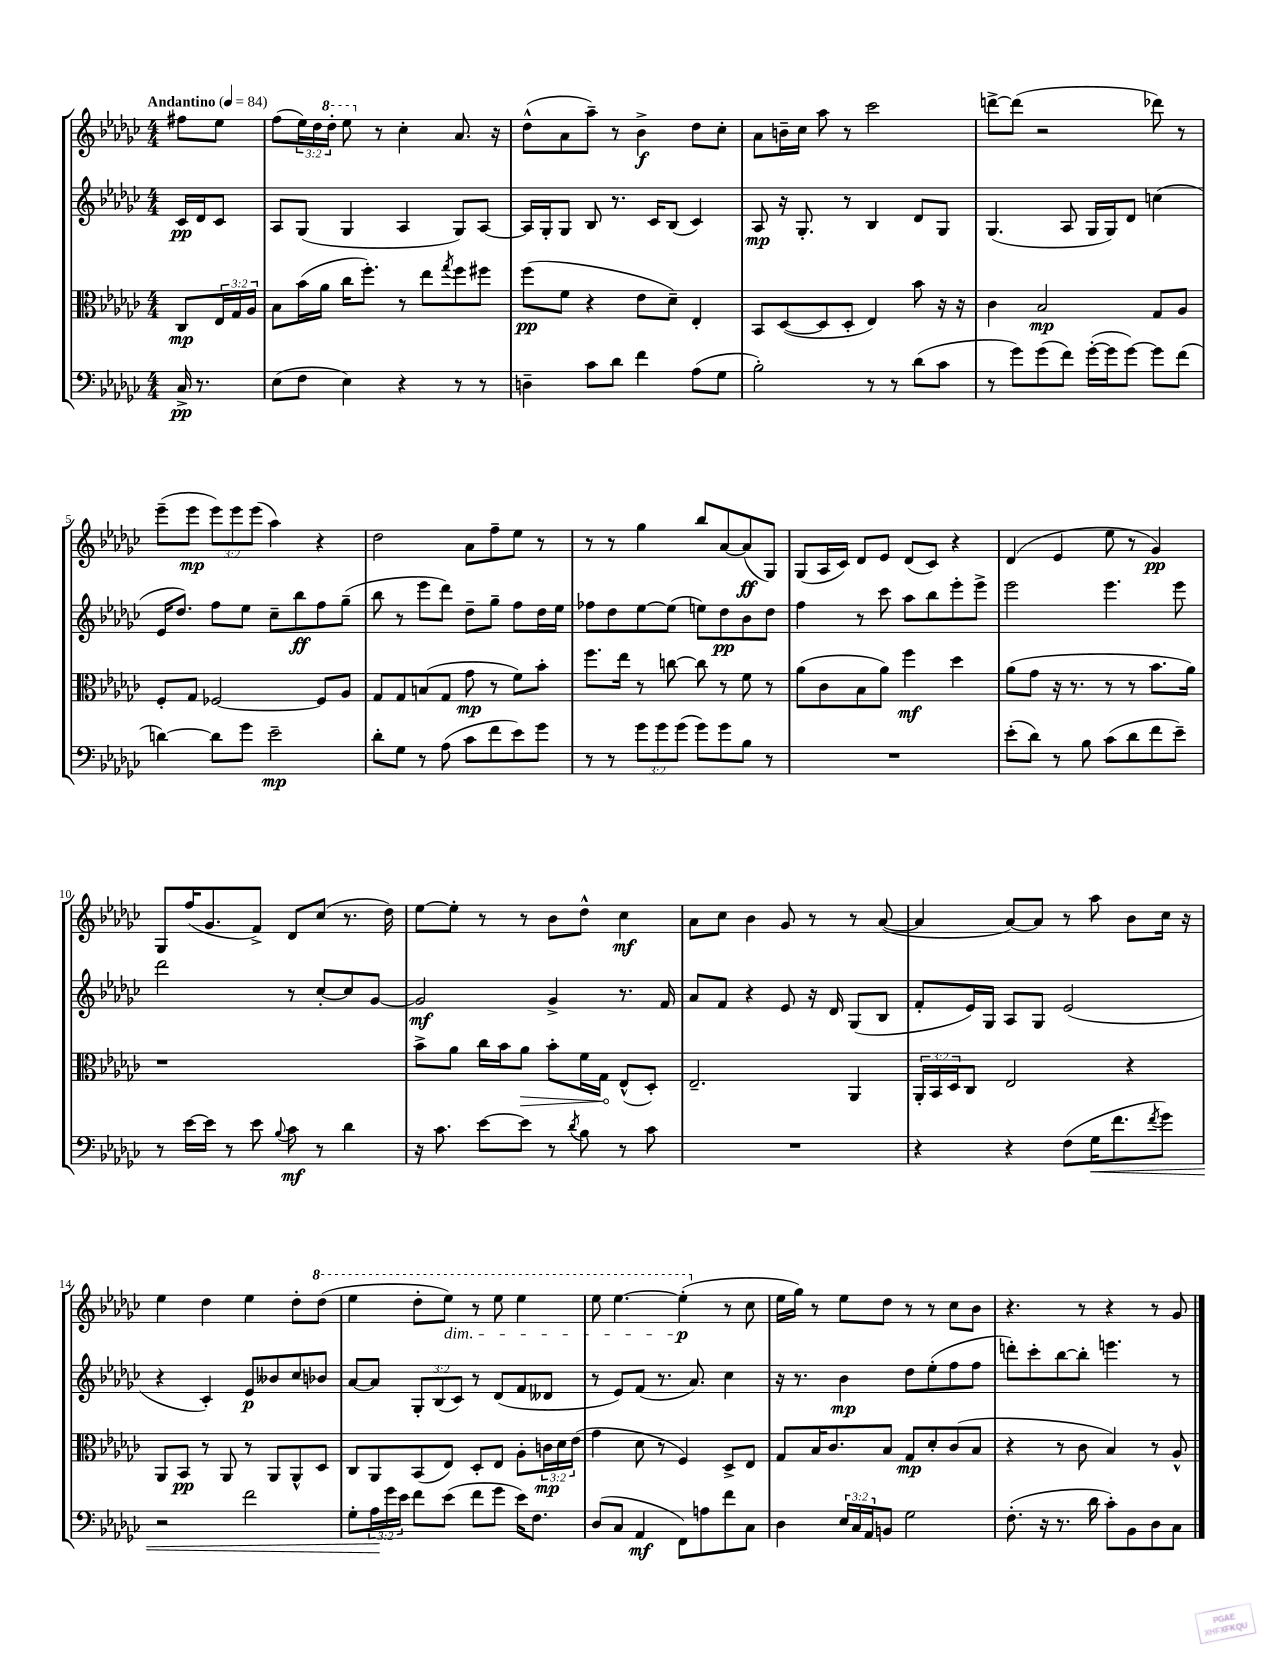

**kern	**kern	**kern	**kern
*staff4	*staff3	*staff2	*staff1
*clefF4	*clefC3	*clefG2	*clefG2
*k[b-e-a-d-g-c-]	*k[b-e-a-d-g-c-]	*k[b-e-a-d-g-c-]	*k[b-e-a-d-g-c-]
*M4/4	*M4/4	*M4/4	*M4/4
*MM84	*MM84	*MM84	*MM84
16C-^/	8C-/L	16c-/LL	8ff#\L
8.r	.	16d-/J	.
.	24E-/L	8c-/J	8ee-\J
.	24G-/	.	.
.	24A-/JJ	.	.
=	=	=	=
(8E-\L	8B-\L	8A-/L	(8ff\L
8F\J	(16b-\L	(8G-/J	24ee-\L)
.	.	.	24dd-\
.	16a-\JJ	.	.
.	.	.	24ddd-'\JJ
4E-\)	16cc-\LK	4G-/	8eee-\
.	8.ff'\J)	.	.
.	.	.	8r
4r	8r	4A-/	4cc-'\
.	8ee-\L	.	.
.	8qgg-/	.	.
8r	8ff\	8G-/L)	8.a-/
8r	8ff#\J	[8A-/J	.
.	.	.	16r
=	=	=	=
4D~\	(8ff\L	16A-/]LL	(8dd-^^\L
.	.	16G-'/J	.
.	8f\J	8G-/J	8a-\
8c-\L	4r	8B-/	8aa-~\J)
8d-\J	.	8.r	8r
4f\	8e-\L	.	4b-^\
.	.	16c-/LK	.
.	8d-~\J)	(8B-/J	.
(8A-\L	4E-'/	4c-/)	8dd-\L
8G-\J	.	.	8cc-'\J
=	=	=	=
2B-'\)	8BB-/L	8A-/	8a-\L
.	([8D-/	16r	16b~\L
.	.	8.G-'/	16cc-\JJ
.	8D-/]	.	8aa-\
.	8D-'/J	8r	8r
8r	4E-/)	4B-/	2ccc-\
8r	.	.	.
(8d-\L	8b-\	8d-/L	.
8c-\J	16r	8G-/J	.
.	16r	.	.
=	=	=	=
8r	4c-\	(4.G-/	[8ddd^\L
8g-\L)	.	.	(8ddd\]J
(8g-\	2B-/	.	2r
8f\J)	.	8A-/	.
([16g-'\LL	.	16G-/LL	.
16g-\]J	.	16G-/J)	.
[8g-\J)	.	8d-/J	.
8g-\]L	8G-/L	(4cc\	8ddd-\)
(8f\J	8A-/J	.	8r
=	=	=	=
[4d\)	8F'/L	16e-/LK	(8eee-~\L
.	.	8.dd-/J)	.
.	8G-/J	.	8eee-\J
8d\]L	[2F-/	8ff\L	12eee-\L)
.	.	.	12eee-\
8g-\J	.	8ee-\J	.
.	.	.	(12eee-\J
2e-~\	.	8cc-~\L	4aa-\)
.	.	8bb-\	.
.	8F-/]L	8ff\	4r
.	8A-/J	(8gg-~\J	.
=	=	=	=
8d-'\L	8G-/L	8bb-\	2dd-\
8G-\J	8G-/	8r	.
8r	(8B/	8eee-\L	.
(8A-\	8G-/J	8ddd-\J)	.
8c-\L	8g-\	8dd-~\L	8a-\L
8f\	8r	8gg-~\J	8ff~\
8e-\)	8f\L)	8ff\L	8ee-\J
8g-\J	8b-'\J	16dd-\L	8r
.	.	16ee-\JJ	.
=	=	=	=
8r	8.ff\L	8ff-\L	8r
8r	.	8dd-\	8r
.	16ee-\Jk	.	.
12g-\L	8r	[8ee-\	4gg-\
12g-\	.	.	.
.	[8cc\	(8ee-\]J	.
(12g-\J	.	.	.
8g-\L)	8cc\]	8ee\L)	8bb-/L
8g-\	8r	8dd-\	[8a-/
8B-\J	8f\	8b-\	(8a-/]
8r	8r	8dd-\J	8G-/J)
=	=	=	=
1r	(8a-\L	4ff\	(8G-/L
.	8c-\	.	16A-/L
.	.	.	16c-/JJ)
.	8B-\	8r	8d-/L
.	8a-\J)	8ccc-\	8e-/J
.	4ff\	8aa-\L	(8d-/L
.	.	8bb-\	8c-/J)
.	4dd-\	8eee-'\	4r
.	.	8eee-^\J	.
=	=	=	=
(8e-'\L	(8a-\L	2eee-\	(4d-/
8d-\J)	8g-\J	.	.
8r	16r	.	4e-/
.	8.r	.	.
8B-\	.	.	.
(8c-\L	8r	4.eee-\	8ee-\
8d-\	8r	.	8r
8f\	8.b-\L	.	4g-/)
8e-~\J)	.	8eee-\	.
.	16a-\Jk)	.	.
=	=	=	=
8r	1r	2ddd-\	8G-/L
[16e-\LL	.	.	(16ff/K
16e-\]JJ	.	.	8.g-/
8r	.	.	.
8e-\	.	.	8f^/J)
8qqB-/	.	.	.
8c-\	.	8r	8d-/L
8r	.	[8cc-'/L	(8cc-/J
4d-\	.	8cc-/]	8.r
.	.	[8g-/J	.
.	.	.	16dd-\)
=	=	=	=
16r	8b-^\L	2g-/]	[8ee-\L
8.c-\	.	.	.
.	8a-\J	.	8ee-'\]J
[8e-\L	16cc-\LL	.	8r
.	16b-\J	.	.
8e-\]J	8a-\J	.	8r
8r	8b-'\L	4g-^/	8b-\L
8qd-/	.	.	.
8B-\	16f\L	.	8dd-^^\J
.	16G-\JJ	.	.
8r	(8E-^^/L	8.r	4cc-\
8c-\	8D-'/J)	.	.
.	.	16f/	.
=	=	=	=
1r	2.E-~/	8a-/L	8a-\L
.	.	8f/J	8cc-\J
.	.	4r	4b-\
.	.	8e-/	8g-/
.	.	16r	8r
.	.	16d-/	.
.	4AA-/	(8G-/L	8r
.	.	8B-/J	([8a-/
=	=	=	=
4r	24AA-'/LL	8f'/L	4a-/]
.	24BB-/	.	.
.	24D-/J	.	.
.	8C-/J	16e-/L)	.
.	.	16G-/JJ	.
4r	2E-/	8A-/L	[8a-/L)
.	.	8G-/J	8a-/]J
(8F\L	.	(2e-/	8r
16G-\K	.	.	8aa-\
8.f\	.	.	.
.	4r	.	8b-\L
8qf/	.	.	.
8g-\J)	.	.	16cc-\Jk
.	.	.	16r
=	=	=	=
2r	8AA-/L	4r	4ee-\
.	8BB-/J	.	.
.	8r	4c-'/)	4dd-\
.	8AA-/	.	.
2f\	8r	8e-/L	4ee-\
.	8AA-/L	8b--/	.
.	8AA-^^/	8cc-/	8dd-'\L
.	8D-/J	8b-/J	(8ddd-\J
=	=	=	=
8G-'\L	8C-/L	[8a-/L	4eee-\
24A-\L	8AA-/	8a-/]J	.
24g-\	.	.	.
24e-\JJ	.	.	.
8f\L	(8BB-/	12G-'/L	8ddd-'\L
.	.	(12B-/	.
(8e-\J	8E-/J)	.	8eee-\J)
.	.	12c-/J)	.
8f\L	8D-'/L	8r	8r
8g-\J	8E-/J	(8d-/L	8eee-\
16e-\LK)	8A-'\L	8f/	4eee-\
8.F\J	.	.	.
.	24c\L	8d--/J	.
.	24d-\	.	.
.	(24e-\JJ	.	.
=	=	=	=
(8D-/L	4g-\	8r	8eee-\
8C-/J	.	8e-/L)	[4.eee-\
4AA-/	8d-\	(8f/J	.
.	8r	8.r	.
8FF\L)	4F/)	.	(4eee-'\]
.	.	8.a-/)	.
8A\	.	.	.
8f\	8D-^/L	4cc-\	8r
8C-\J	8E-/J	.	8cc-\
=	=	=	=
4D-\	8G-/L	16r	16ee-\LL
.	.	8.r	16gg-\JJ)
.	16B-/K	.	8r
.	8.c-/	.	.
24E-/LL	.	4b-\	8ee-\L
24C-/	.	.	.
24AA-/J	.	.	.
8BB/J	8B-/J	.	8dd-\J
2G-\	8G-/L	8dd-\L	8r
.	8d-'/	(8ee-'\	8r
.	(8c-/	8ff\	8cc-\L
.	8B-/J	8ff\J	8b-\J
=	=	=	=
(8.F'\	4r	8ddd'\L)	4.r
.	.	8ccc-'\	.
16r	.	.	.
8.r	8r	[8bb-\	.
.	8c-\	8bb-'\]J	8r
16d-\	.	.	.
8c-'\L)	4B-/)	4.eee\	4r
8BB-\	.	.	.
8D-\	8r	.	8r
8C-\J	8A-^^/	8r	8g-/
==	==	==	==
*-	*-	*-	*-
